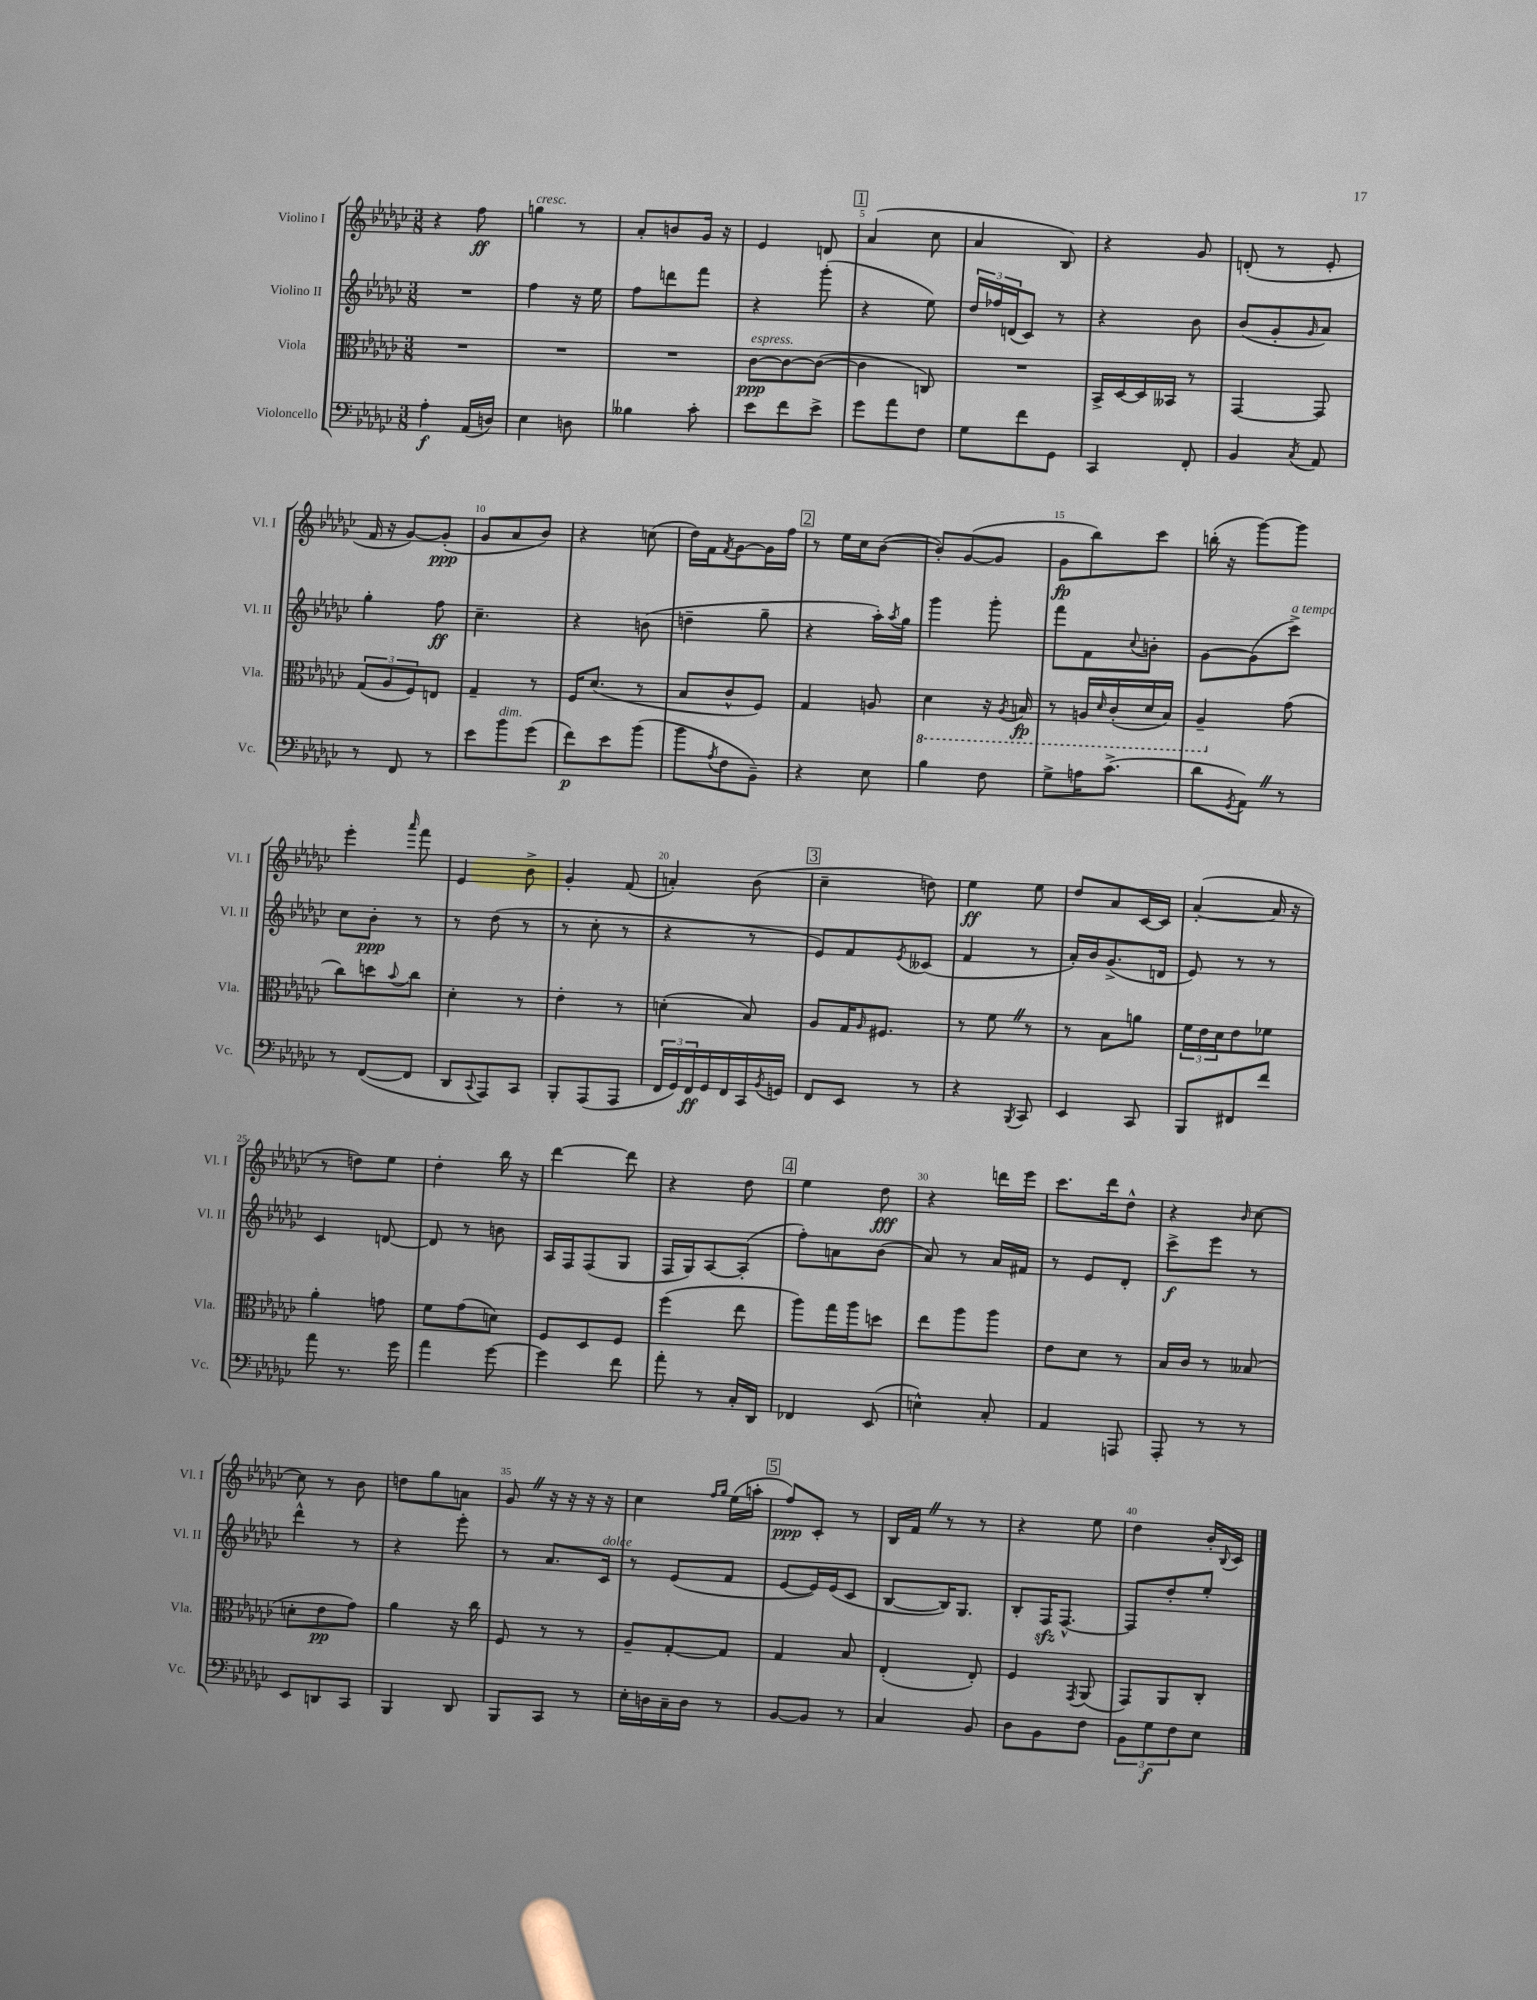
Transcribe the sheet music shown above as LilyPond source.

<<
\new StaffGroup <<
\new Staff = "s0" \with { instrumentName = "Violino I" shortInstrumentName = "Vl. I" } {
    \clef treble \key ges \major \numericTimeSignature \time 3/8
    r4 f''8\ff |
    g''4^\markup { \italic "cresc." } r8 |
    aes'8-. b'8 ges'16 r16 |
    ees'4 d'8 |
    \mark \markup { \box "1" } aes'4( ces''8 |
    aes'4 bes8) |
    r4 ges'8 |
    d'8-.( r8 ees'8-. |
    f'16 r16 ges'8~) ges'8-.\ppp( |
    ges'8 aes'8 bes'8) |
    r4 c''8( |
    des''16) f'16 \acciaccatura { f'8 } ges'8~ ges'16 f''16 |
    \mark \markup { \box "2" } r8 ees''16 ces''16 bes'8~( |
    bes'8-.) ges'8~( ges'8 |
    ges'8\fp bes''8) ces'''8 |
    b''16-.( r16 ges'''8~) ges'''8 |
    ees'''4-. \grace { aes'''16 } f'''8 |
    ees'4 bes'8-> |
    ges'4-. f'8( |
    a'4-.) bes'8( |
    \mark \markup { \box "3" } ces''4-- d''8) |
    ees''4\ff ees''8 |
    des''8 aes'8 ces'16~ ces'16 |
    aes'4~-.( aes'16 r16 |
    r8 d''8) ees''8 |
    des''4-. bes''16 r16 |
    des'''4~ des'''8 |
    r4 des''8 |
    \mark \markup { \box "4" } ees''4 des''8\fff |
    r4 d'''16 ees'''16 |
    ces'''8. des'''16 des''8-^ |
    r4 \grace { bes'16 } ces''8~ |
    ces''8 r8 bes'8 |
    d''8 ges''8 a'8 |
    ges'8 \once \override BreathingSign.text = \markup { \musicglyph "scripts.caesura.straight" } \breathe r16 r16 r16 r16 |
    ces''4 \grace { f''16 ges''16 } ees''16( a''16-. |
    \mark \markup { \box "5" } f''8\ppp) ces'8-. r8 |
    bes16 f'16 \once \override BreathingSign.text = \markup { \musicglyph "scripts.caesura.straight" } \breathe r8 r8 |
    r4 ees''8 |
    des''4 bes'16-. \appoggiatura { bes8 } ces'16 \bar "|." |
}
\new Staff = "s1" \with { instrumentName = "Violino II" shortInstrumentName = "Vl. II" } {
    \clef treble \key ges \major \numericTimeSignature \time 3/8
    R4. |
    f''4 r16 ees''16 |
    f''8 d'''8 f'''8 |
    r4 ges'''8-.( |
    \mark \markup { \box "1" } r4 ees''8) |
    \tuplet 3/2 { des''16 fes''16 d'16( } ces'8) r8 |
    r4 bes'8 |
    bes'8( ges'8-. \grace { ges'16 } aes'8) |
    ges''4-. f''8\ff |
    ces''4.-- |
    r4 b'8( |
    d''4-- ges''8-- |
    \mark \markup { \box "2" } r4 aes''16-.) \acciaccatura { aes''8 } ges''16 |
    ges'''4 ges'''8-. |
    f'''8 f'8 \appoggiatura { ces''8 } b'8-. |
    ges'8~ ges'8( ces'''8->^\markup { \italic "a tempo" }) |
    ces''8 bes'8-.\ppp r8 |
    r8 des''8( r8 |
    r8 ces''8-. r8 |
    r4 r8 |
    \mark \markup { \box "3" } ees'8) f'8 \acciaccatura { ees'8 } ceses'8( |
    f'4 r8 |
    aes'16-.) bes'16 ges'8.->( d'16 |
    ees'8) r8 r8 |
    ces'4 d'8~ |
    d'8 r8 b'8 |
    aes16 f16 f8( ges8 |
    f16 ges16) aes8~ aes8-.( |
    \mark \markup { \box "4" } f''8-.) a'8 bes'8( |
    aes'8) r8 aes'16 fis'16 |
    r8 ees'8 des'8-. |
    ces'''8->\f ees'''8 r8 |
    des'''4-^ r8 |
    r4 ees'''8-. |
    r8 aes'8. ces'16^\markup { \italic "dolce" } |
    r8 ees'8( f'8 |
    \mark \markup { \box "5" } ees'8~ ees'16) ees'16( ces'8 |
    bes8~ bes16) ges8. |
    bes8-. f16\sfz f8.~-^ |
    f8 des''8-. ees''8-. \bar "|." |
}
\new Staff = "s2" \with { instrumentName = "Viola" shortInstrumentName = "Vla." } {
    \clef alto \key ges \major \numericTimeSignature \time 3/8
    R4. |
    R4. |
    R4. |
    ces'8~\ppp^\markup { \italic "espress." } ces'8~ ces'8~( |
    \mark \markup { \box "1" } ces'4 c8) |
    R4. |
    bes,16-> des16~ des16 beses,16 r8 |
    ges,4~ ges,8 |
    \tuplet 3/2 { ges8( aes8 f8) } e8 |
    ges4-- r8 |
    f16 des'8.( r8 |
    bes8 ces'8-^ f8) |
    \mark \markup { \box "2" } ges4 a8 |
    \ottava #-1 des4 r16 \acciaccatura { aes,8 } b,16\fp |
    r8 a,16 \grace { des16 } ces16-.( des16 bes,16) |
    aes,4-- \ottava #0 ges'8( |
    ces''8) d''8 \appoggiatura { bes'8 } ces''8 |
    des'4-. r8 |
    ees'4-. r8 |
    d'4-.( bes8) |
    \mark \markup { \box "3" } aes8 ges16 \grace { aes16 } fis8. |
    r8 f'8 \once \override BreathingSign.text = \markup { \musicglyph "scripts.caesura.straight" } \breathe r8 |
    r8 bes8 a'8 |
    \tuplet 3/2 { f'16 ees'16 des'16 } ees'8 fes'8 |
    aes'4-. g'8 |
    f'8 ges'8( d'8) |
    f8 des8 f8 |
    f''4( ees''8 |
    \mark \markup { \box "4" } aes''8) ges''16 aes''16 d''8 |
    ees''8 aes''8 aes''8 |
    ees'8 des'8 r8 |
    bes16 ces'16 r8 beses8( |
    d'8-. ees'8\pp ges'8) |
    aes'4 r16 ces''16 |
    f8 r8 r8 |
    aes8-- ges8~-. ges8 |
    \mark \markup { \box "5" } ges4 bes8 |
    ees4-.( ees8-.) |
    f4 \acciaccatura { ges,8 } aes,8( |
    ges,8) aes,8 ces8-. \bar "|." |
}
\new Staff = "s3" \with { instrumentName = "Violoncello" shortInstrumentName = "Vc." } {
    \clef bass \key ges \major \numericTimeSignature \time 3/8
    aes4-.\f aes,16( d16) |
    ees4 d8 |
    beses4 ces'8-. |
    ees'8 f'8 ees'8-> |
    \mark \markup { \box "1" } ges'8 aes'8 f8 |
    ges8 f'8 ges,8 |
    ces,4 f,8-. |
    bes,4 \acciaccatura { ces8 } aes,8 |
    r8 f,8 r8 |
    ees'8 bes'8^\markup { \italic "dim." } ges'8( |
    f'8\p) ees'8 bes'8( |
    bes'8 \acciaccatura { aes8 } f8 bes,8--) |
    \mark \markup { \box "2" } r4 ees8 |
    bes4 f8 |
    ges8-> a16 ces'8.->( |
    des'8 \acciaccatura { ges,8 } aes,8) \once \override BreathingSign.text = \markup { \musicglyph "scripts.caesura.straight" } \breathe r8 |
    r8 f,8~( f,8 |
    des,8 \appoggiatura { ces,8 } aes,,8) ces,8 |
    bes,,8-. aes,,8( aes,,8 |
    \tuplet 3/2 { f,16 ges,16) f,16\ff } ges,16 f,16 ces,16 \acciaccatura { bes,8 } g,16 |
    \mark \markup { \box "3" } f,8 ees,8 r8 |
    r4 \acciaccatura { bes,,8 } ces,8 |
    ees,4 ces,8 |
    bes,,8 fis,8 f'8 |
    aes'8 r8. ges'16 |
    aes'4 ges'8~ |
    ges'4 f'8 |
    aes'8-. r8 ces16-. des,16 |
    \mark \markup { \box "4" } fes,4 ees,8( |
    e4-^) ces8-. |
    aes,4 a,,8 |
    aes,,8-. r8 r8 |
    ees,8 d,8 ces,8 |
    bes,,4 des,8 |
    bes,,8 ces,8 r8 |
    ees16-. d16 ces16-- d16 r8 |
    \mark \markup { \box "5" } bes,8~ bes,8 r8 |
    ces4 bes,8 |
    des8 bes,8 f8 |
    \tuplet 3/2 { bes,8 ges8\f f8 } ees8 \bar "|." |
}
>>
>>
\layout { \context { \Score \override BarNumber.break-visibility = ##(#f #t #t) barNumberVisibility = #(every-nth-bar-number-visible 5) } }
